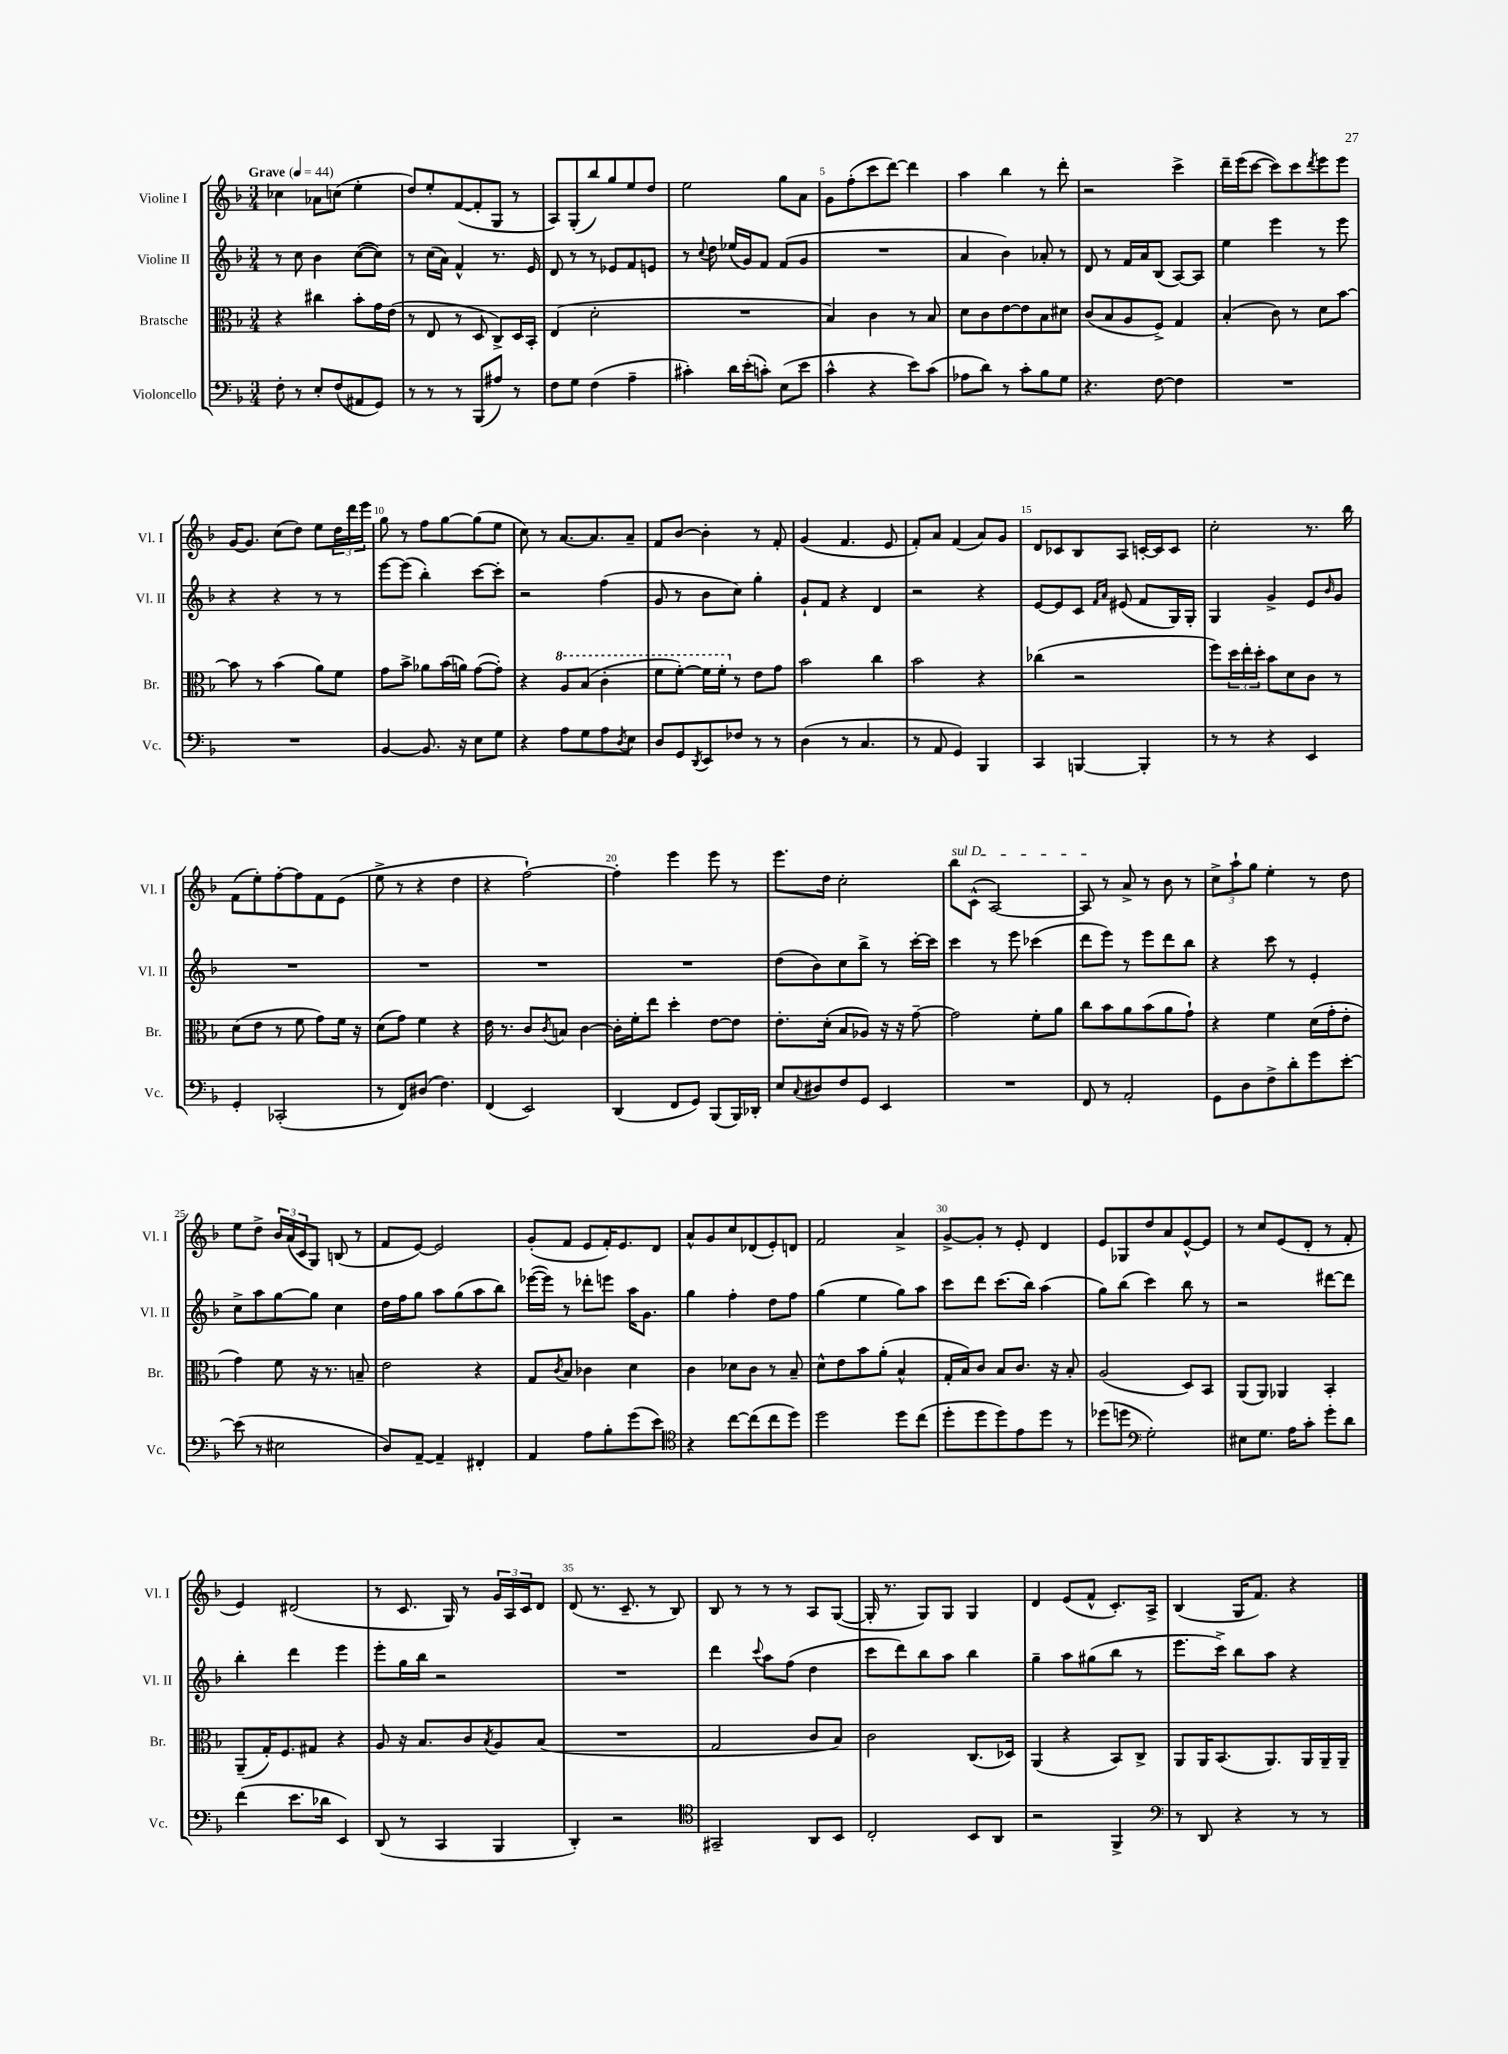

**kern	**kern	**kern	**kern
*staff4	*staff3	*staff2	*staff1
*clefF4	*clefC3	*clefG2	*clefG2
*k[b-]	*k[b-]	*k[b-]	*k[b-]
*M3/4	*M3/4	*M3/4	*M3/4
*MM44	*MM44	*MM44	*MM44
8F'	4r	8r	4cc-
8r	.	8cc	.
8E'	4cc#	4b-	8a-
(8F	.	.	(8cc
8AA#	8b-'	([8cc	4ee'
8GG)	16g	8cc])	.
.	(16e	.	.
=	=	=	=
8r	8r	8r	8dd)
8r	8E	(16cc	8ee'
.	.	16a)	.
8r	8r	4f^^	([8f
(8BBB-	8D	.	8f']
8A#)	8C^)	8.r	8G
8r	16D	.	8r
.	16BB-'	16e	.
=	=	=	=
8F	(4E	8d	8A)
8G	.	8r	(8G'
(4F	2d'	8r	8bb-)
.	.	8e-	8gg
4A~	.	8f	8ee
.	.	8e	8dd
=	=	=	=
4c#')	2.r	8r	2ee
.	.	8qqcc	.
.	.	8dd	.
16d	.	(16ee-	.
(16e'	.	16g)	.
8c')	.	8f	.
(8E	.	(8f	8gg
8e	.	8g	8a
=	=	=	=
4c^^	4B-)	2.r	8g
.	.	.	(8ff'
4r	4c	.	8ccc
.	.	.	[8ddd)
8e)	8r	.	4ddd]
(8c	8B-	.	.
=	=	=	=
8A-	8d	4a	4aa
8d)	8c	.	.
8r	[8e	4b-)	4bb-
8c'	8e]	.	.
8B-	8B-	8a-'	8r
8G	8d#	8r	8ddd'
=	=	=	=
4.r	(8c	8d	2r
.	8B-	8r	.
.	8A	16f	.
.	.	16a	.
[8F	8F^)	(8B-	.
4F]	4G	[8A)	4ccc^
.	.	8A]	.
=	=	=	=
2.r	(4B-'	4ee	16ddd~
.	.	.	(16eee
.	.	.	[8ccc
.	8c)	4eee	8ccc])
.	8r	.	8ccc
.	.	.	8qddd
.	8d	8r	8eee
.	[8b-	8eee	8eee
=	=	=	=
2.r	8b-]	4r	[16g
.	.	.	8.g]
.	8r	.	.
.	(4b-	4r	(8cc
.	.	.	8dd)
.	8a)	8r	8ee
.	8f	8r	24dd
.	.	.	24ddd
.	.	.	24eee
=	=	=	=
[4BB-	8g	[8eee	8gg
.	8b-^	(8eee]	8r
8.BB-]	8a-	4bb-')	8ff
.	(16b-	.	[8gg
16r	16a)	.	.
8E	([8g	[8ccc	(8gg]
8G	8g'])	8ccc']	8ee
=	=	=	=
4r	4r	2r	8cc)
.	.	.	8r
8A	8a	.	[8.a
8G	(8b-	.	.
.	.	.	8.a]
8A	4cc'	(4ff	.
8qD	.	.	.
8E	.	.	8a~
=	=	=	=
8D	8ff	8g	8f
8GG	[8ff')	8r	[8b-
8qDD	.	.	.
8EE	16ff]	8b-	4b-']
.	16ff'	.	.
8F-	8r	8cc)	.
8r	8e	4gg'	8r
8r	8g	.	8f'
=	=	=	=
(4D	2b-	8g`	(4g
.	.	8f	.
8r	.	4r	4.f
4.C	.	.	.
.	4cc	4d	.
.	.	.	8e
=	=	=	=
8r	2b-	2r	8f')
8AA	.	.	8a
4GG)	.	.	(4f
4BBB-	4r	4r	8a)
.	.	.	8g
=	=	=	=
4CC	(4cc-	[8e	8d
.	.	8e]	8c-
[4BBB	2r	8c	8B-
.	.	16qqf	.
.	.	16qqa	.
.	.	(8e#	8A
4BBB']	.	8f	[16c'
.	.	.	16c]
.	.	16G)	8c
.	.	16G'	.
=	=	=	=
8r	8ff)	4G	2cc'
8r	24dd	.	.
.	24ee'	.	.
.	24dd'	.	.
4r	8b-	4g^	.
.	8d	.	.
4EE	8c	8e	8.r
.	.	16qqb-	.
.	8r	8g	.
.	.	.	16bb-
=	=	=	=
4GG'	(8d	2.r	(8f
.	8e	.	8ee')
(2CC-'	8r	.	[8ff'
.	8f	.	8ff]
.	8g)	.	8f
.	16f	.	(8e
.	16r	.	.
=	=	=	=
8r	(8d	2.r	8ee^
8FF)	8g)	.	8r
(8D#	4f	.	4r
4.F)	.	.	.
.	4r	.	4dd
=	=	=	=
(4FF	16e	2.r	4r
.	8.r	.	.
2EE)	8c	.	[2ff`)
.	8qc	.	.
.	8B	.	.
.	[4c	.	.
=	=	=	=
(4DD	16c']	2.r	4ff']
.	16f'	.	.
.	8ee	.	.
8FF	4dd'	.	4eee
8GG)	.	.	.
(8BBB-	[8e	.	8eee
16BBB-)	8e]	.	8r
16DD-'	.	.	.
=	=	=	=
8E	8.e'	(8dd	8.eee
8qqC	.	.	.
8D#	.	8b-)	.
.	(16d'	.	16dd
8F	8B-	8cc	2cc'
8GG	8A-)	8bb-^	.
4EE	16r	8r	.
.	16r	.	.
.	[8g~	[16ccc'	.
.	.	16ccc]	.
=	=	=	=
2.r	2g]	4ccc	8bb-
.	.	.	(8c^^
.	.	8r	[2A)
.	.	8eee	.
.	8f'	(4ccc-	.
.	8a	.	.
=	=	=	=
8FF	8cc	8ddd	8A]
8r	8b-	8eee)	8r
2AA'	8a	8r	8a^
.	(8b-	8eee	8r
.	8a	8ddd	8b-
.	8g`)	8bb-	8r
=	=	=	=
8GG	4r	4r	12cc^
.	.	.	12aa`
8D	.	.	.
.	.	.	12gg
8F^	4f	8ccc	4ee'
8d'	.	8r	.
8g	(16d	4e'	8r
.	16g'	.	.
[8e'	8e'	.	8dd
=	=	=	=
(8e]	4g)	8cc^	8ee
8r	.	8aa	8dd^
2E#	8f	[8gg	24b-
.	.	.	(24a
.	.	.	24c
.	16r	8gg]	8G)
.	8.r	.	.
.	.	4cc	(8B
.	8B~	.	8r
=	=	=	=
8D)	2e	16dd	8f
.	.	16ff	.
[8AA~	.	8gg	[8e)
4AA~]	.	8aa	2e]
.	.	(8gg	.
4FF#'	4r	8aa	.
.	.	8bb-)	.
=	=	=	=
4AA	8G	([16eee-	(8g'
.	.	16eee-])	.
.	8qc	.	.
.	8B-	8r	8f
8A	4c-	8ddd-'	8e
8B-'	.	8eee	16f')
.	.	.	8.e
(8g	4d	16aa	.
.	.	8.g	.
8e)	.	.	8d
=	=	=	=
*clefC4	*	*	*
4r	4c	4gg	8a^^
.	.	.	8g
[8cc	8d-	4ff'	8cc
(8cc]	8c	.	(8d-
8cc	8r	8dd	8e')
8dd)	8B-~	8ff	8d
=	=	=	=
2dd	8d^^	(4gg	2f
.	8e	.	.
.	8b-	4ee	.
.	(8a'	.	.
8dd	4B-^^	8gg)	4a^
(8cc	.	8aa	.
=	=	=	=
8dd'	16G'	8ccc	[8g^
.	16B-)	.	.
8dd	8c	8ddd	8g']
8dd)	8B-	(8.ccc	8r
8e	8.c	.	8e'
.	.	16bb-)	.
8dd	.	(4aa	4d
.	16r	.	.
8r	8B-'	.	.
=	=	=	=
(8dd-	(2A	8gg)	8e
8dd	.	(8bb-	8G-
*clefF4	*	*	*
2G')	.	4ccc)	8dd
.	.	.	8a
.	8D)	8bb-	[8e^^
.	8BB-	8r	8e]
=	=	=	=
8E#	(8AA	2r	8r
8.G	8AA)	.	8cc
.	4AA-	.	(8e
16A	.	.	.
8c'	.	.	8d'
8g'	4BB-'	[8ddd#	8r
8d	.	8ddd#]	8f'
=	=	=	=
(4f	(8AA~	4bb-'	4e)
.	16G')	.	.
.	8.F	.	.
8.e	.	4ddd	(2d#
.	8G#	.	.
16d-	.	.	.
4EE)	4r	4eee	.
=	=	=	=
(8DD	8A	8eee'	8r
8r	16r	16gg	8.c
.	8.B-	16bb-	.
4CC	.	2r	.
.	.	.	16G)
.	8c	.	8r
.	8qB-	.	.
4BBB-	8A	.	24g
.	.	.	24A
.	.	.	24c
.	(8B-	.	8d
=	=	=	=
4DD')	2.r	2.r	(8d
.	.	.	8.r
2r	.	.	.
.	.	.	8.c~
.	.	.	8r
.	.	.	8B-)
=	=	=	=
*clefC4	*	*	*
2GG#~	2G	4ddd	8B-
.	.	.	8r
.	.	8qqccc	.
.	.	8aa	8r
.	.	(8ff	8r
8AA	8c	4dd	8A
8BB-	8B-)	.	([8G
=	=	=	=
2C'	2c	8ccc	16G']
.	.	.	8.r
.	.	8ddd)	.
.	.	8bb-	8G)
.	.	8aa	8G
8BB-	(8.C	4bb-	4G
8AA	.	.	.
.	16D-)	.	.
=	=	=	=
2r	(4AA	4gg~	4d
.	4r	8aa	(8e
.	.	(8gg#	8f^^
4FF^	8BB-)	8bb-	8.c')
.	8C^	8r	.
.	.	.	16A^
=	=	=	=
*clefF4	*	*	*
8r	8AA	8.eee	(4B-
8DD	16AA	.	.
.	(8.BB-	16ccc^)	.
4r	.	8bb-	16G
.	.	.	8.f)
.	8.AA)	8aa	.
8r	.	4r	4r
.	16AA	.	.
8r	16AA~	.	.
.	16AA~	.	.
==	==	==	==
*-	*-	*-	*-
